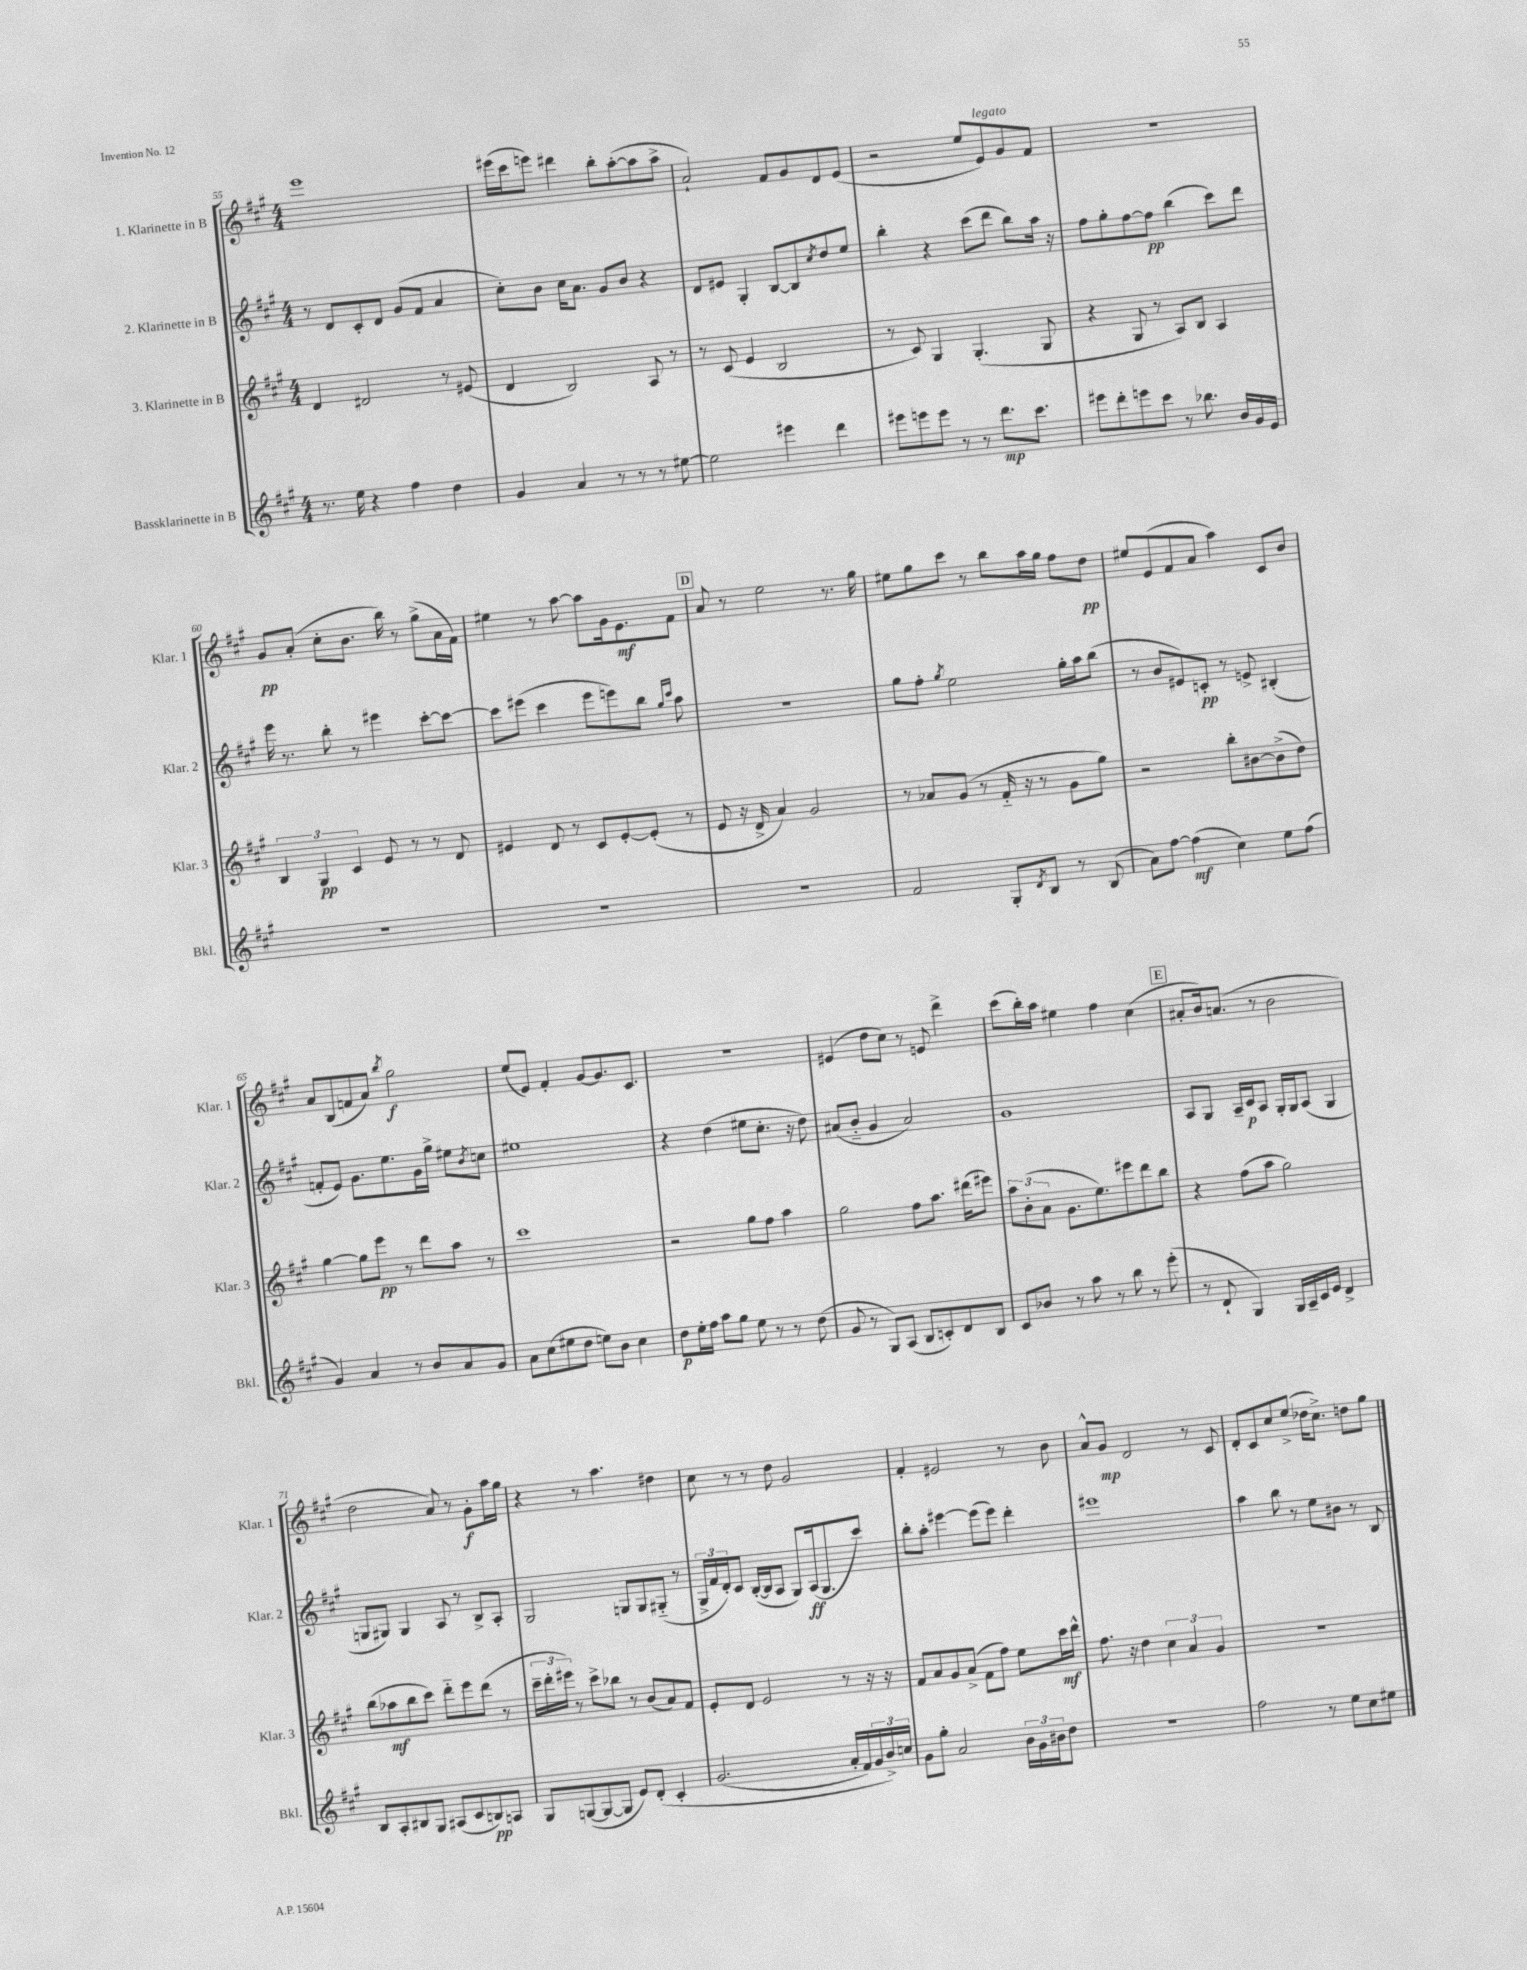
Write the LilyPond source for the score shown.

<<
\new StaffGroup <<
\new Staff = "s0" \with { instrumentName = "1. Klarinette in B" shortInstrumentName = "Klar. 1" } {
    \clef treble \key a \major \numericTimeSignature \time 4/4
    e'''1 |
    eis'''16( cis'''16 e'''8) dis'''4 b''8-. a''8~-.( a''8 a''8-> |
    a'2-!) fis'8 gis'8 d'8 e'8( |
    r2 e''8 e'8^\markup { \italic "legato" }) gis'8 fis'8 |
    r1 |
    gis'8\pp a'8-.( cis''8-. b'8. b''16) r8 gis''8->( a'16 fis'16) |
    eis''4 r8 a''8~ a''8 gis'16 e'8.\mf fis'8 |
    \mark \markup { \box "D" } a'8 r8 e''2 r8. gis''16 |
    eis''8 gis''8 cis'''8 r8 b''8 a''16 gis''16 fis''8 d''8\pp |
    eis''8 e'8( fis'8 a'8 a''4) cis'8 b'8 |
    a'8 b8( f'8 a'8) \acciaccatura { b''8 } gis''2\f |
    e''8( e'8) fis'4-. gis'8~ gis'8. cis'8. |
    R1 |
    eis'4( d''8 cis''8) r8 e'8 d'''4-> |
    cis'''8( b''16-.) a''16 eis''4 fis''4 cis''4( |
    \mark \markup { \box "E" } ais'8-. b'16) a'8.( r8 b'2 |
    d''2 a'8) r8 gis'8-.\f a''16 gis''16 |
    r4 r8 a''4. dis''4 |
    cis''8 r8 r8 d''8 gis'2 |
    fis'4-. eis'2 r8 b'8 |
    a'8-^ gis'8\mp d'2 r8 cis'8 |
    d'8-. cis'8 cis''8 e''8->( des''16 cis''8.->) d''8 gis''8 \bar "|." |
}
\new Staff = "s1" \with { instrumentName = "2. Klarinette in B" shortInstrumentName = "Klar. 2" } {
    \clef treble \key a \major \numericTimeSignature \time 4/4
    r8 d'8 cis'8-. d'8 gis'8( fis'8 a'4 |
    cis''8-.) b'8 cis''16 a'8. gis'8 b'8 r4 |
    d'8 eis'8 gis4-. b8~ b8 \acciaccatura { cis''8 } d''8 e''8 |
    b''4-. r4 cis'''8( d'''8 b''8) a''16 r16 |
    fis''8 gis''8-. fis''8~ fis''8\pp b''4( cis'''8) d'''8 |
    e'''16 r8. b''8-. r8 eis'''4 cis'''8~-. cis'''8~ |
    cis'''8 eis'''8( cis'''4 eis'''8 e'''8) b''8 \grace { gis''16 cis'''16 } a''8 |
    \mark \markup { \box "D" } R1 |
    gis''8 fis''8-. \acciaccatura { gis''8 } e''2 gis''16-. a''16 b''8( |
    r8 b'8 eis'8) c'8-.\pp r8 e'8-> bis4-.( |
    f'8-. e'8) gis'8. e''8. gis'16 gis''16-> eis''8 \acciaccatura { b'8 } c''8 |
    eis''1 |
    r4 d''4( eis''8 cis''8.-. r16 d''8) |
    ais'8( b'8-_ gis'4 ais'2) |
    gis'1 |
    \mark \markup { \box "E" } a8 gis8 a16-- cis'16\p a8 gis16-. gis16 a8( gis4 |
    g8 gis8) gis4 a8 r8 b8-> a8-. |
    gis2 g8 g8 gis8-_( r8 |
    \tuplet 3/2 { gis16-> fis'16 d'16-.) } cis'8 b16~-.( b16 a8 gis8) a16\ff( gis8. cis'''8) |
    b''8-. a''8-. eis'''4~ eis'''8( eis'''8) d'''4-. |
    eis'''1 |
    a''4 b''8 r8 e''8 bis'8 r8 b8 \bar "|." |
}
\new Staff = "s2" \with { instrumentName = "3. Klarinette in B" shortInstrumentName = "Klar. 3" } {
    \clef treble \key a \major \numericTimeSignature \time 4/4
    d'4 dis'2 r8 eis'8( |
    d'4 b2) a8 r8 |
    r8 cis'8( e'4 b2 |
    r8 cis'8) gis4 gis4.-.( gis8 |
    r4 gis8 r8 a8) b8 a4 |
    \tuplet 3/2 { b4 gis4\pp cis'4 } e'8 r8 r8 d'8 |
    eis'4 d'8 r8 cis'8 eis'8~-. eis'8-.( r8 |
    \mark \markup { \box "D" } e'8 r16 d'16-> a'4) gis'2 |
    r8 aes'8 gis'8( r8 fis'16-_ r16 r8 gis'8 gis''8) |
    r2 b''8-. bis'8~ bis'8->( d''8) |
    gis''4~ gis''8 e'''8\pp r8 d'''8 a''8 r8 |
    cis'''1 |
    r2 gis''8 fis''8 a''4 |
    gis''2 fis''8 a''8. dis'''16( eis'''8) |
    \tuplet 3/2 { a''8 b'8-.( a'8 } gis'8. e''8.) eis'''8 d'''8 b''8 |
    \mark \markup { \box "E" } r4 fis''8( a''8 gis''2) |
    b''8( aes''8\mf b''8 cis'''8) d'''8-_ e'''8 d'''8( r8 |
    \tuplet 3/2 { cis'''16-- d'''16-. eis'''16) } r8 cis'''8-> bes''8 r8 b'8( a'8) fis'8 |
    e'8-. d'8 e'2 r8 r16 r16 |
    fis'8 a'8 gis'8 a'8->( fis'8 fis''8) e''8 cis'''16\mf d'''16-^ |
    fis''8. r16 d''4 \tuplet 3/2 { cis''4 a'4 gis'4 } |
    R1 \bar "|." |
}
\new Staff = "s3" \with { instrumentName = "Bassklarinette in B" shortInstrumentName = "Bkl." } {
    \clef treble \key a \major \numericTimeSignature \time 4/4
    r8. e''16 r4 fis''4 d''4 |
    gis'4 a'4 r8 r8 r8 eis''8~ |
    eis''2 eis'''4 d'''4 |
    eis'''8 e'''8 e'''8 r8 r8 d'''8.\mp cis'''8. |
    eis'''8 d'''8-. e'''8 cis'''8 r8 bes''8. b'16 gis'16 e'16 |
    R1 |
    R1 |
    \mark \markup { \box "D" } R1 |
    fis'2 gis8-. \acciaccatura { d'8 } b8 r8 b8( |
    a'8) fis''8~ fis''4\mf( cis''4) e''8 fis''8( |
    gis'4) a'4 r8 b'8 a'8 gis'8 |
    a'8 cis''8( eis''8 d''8 e''8) b'8 cis''4 |
    d''8\p e''16-. fis''16 a''8 gis''8 e''8 r8 r8 d''8( |
    gis'8 r8 gis8) a8( b8 c'8-.) d'8 b8 |
    cis'8 bes'8 r8 a''8 r8 b''8 r8 e'''8-.( |
    \mark \markup { \box "E" } r8 d'8-! gis4) gis16 a16-- cis'16 e'16 d'4-> |
    b8 a8-. bis8 gis8 ais8( cis'8 b8\pp) a8 |
    gis8 g8~( g8~ g8 e'8) d'8-.\( cis'4-. |
    gis'2.( a'16-. fis'16) \tuplet 3/2 { gis'16 b'16->\) c''16 } |
    gis'8 gis''8-. a'2 \tuplet 3/2 { b'16 gis'16 bis'16 } d''8 |
    R1 |
    fis''2 r8 e''8 cis''8 eis''8 \bar "|." |
}
>>
>>
\layout { \context { \Score currentBarNumber = #55 } }
